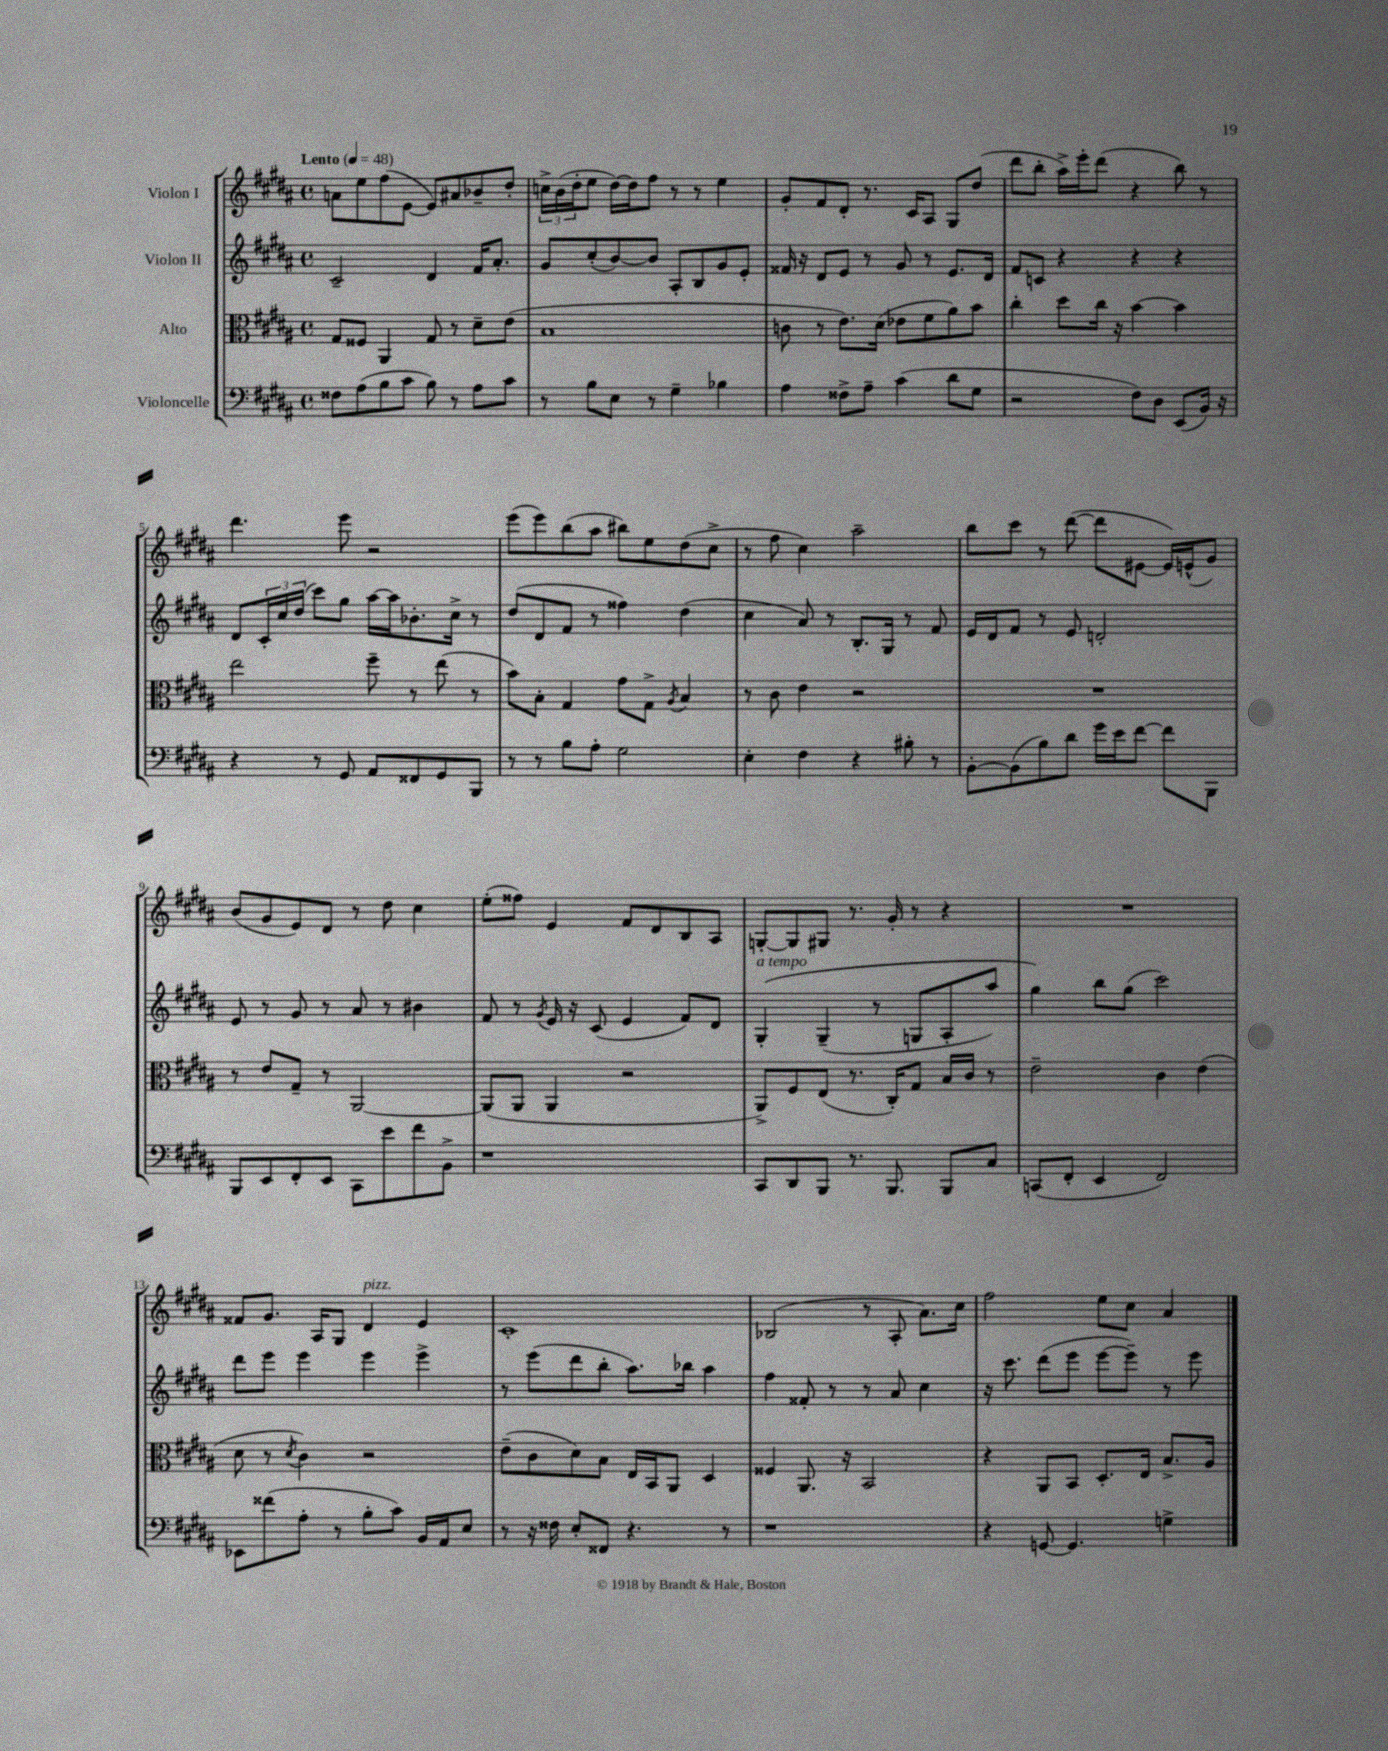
<<
\new StaffGroup <<
\new Staff = "s0" \with { instrumentName = "Violon I" } {
    \clef treble \key b \major \defaultTimeSignature \time 4/4 \tempo "Lento" 4 = 48
    a'8 e''8 fis''8( e'8~ e'8) ais'8 bes'8-- dis''8-. |
    \tuplet 3/2 { c''16-> b'16( dis''16-. } e''8 dis''16~) dis''16 fis''8 r8 r8 e''4 |
    gis'8-. fis'8 dis'8-. r8. cis'16 ais8 gis8 dis''8( |
    dis'''8 b''8-. ais''16->) e'''16-. dis'''8( r4 b''8) r8 |
    dis'''4. e'''8 r2 |
    e'''8( e'''8) b''8( ais''8 bis''8) e''8 dis''8( cis''8-> |
    r8 fis''8 cis''4) ais''2-- |
    b''8 cis'''8 r8 dis'''8~( dis'''8 eis'8~ eis'16) e'16-^( gis'8) |
    b'8( gis'8 e'8) dis'8 r8 dis''8 cis''4 |
    e''8-.( fisis''8) e'4 fis'8 dis'8 b8 ais8 |
    g8~-. g8 gis8 r8. gis'16-. r8 r4 |
    R1 |
    fisis'8 gis'8. ais16 gis8 dis'4^\markup { \italic "pizz." } e'4 |
    cis'1-. |
    bes2( r8 ais8-. ais'8.) cis''16 |
    fis''2 e''8 cis''8 ais'4 \bar "|." |
}
\new Staff = "s1" \with { instrumentName = "Violon II" } {
    \clef treble \key b \major \defaultTimeSignature \time 4/4
    cis'2-- dis'4 fis'16 ais'8.-. |
    gis'8 cis''8-.( b'8~) b'8 ais8-. b8 gis'8 e'8-. |
    fisis'16 r16 dis'8 e'8 r8 gis'8 r8 e'8. dis'16 |
    fis'8 c'8 r4 r4 r4 |
    dis'8 \tuplet 3/2 { cis'16-. cis''16 dis''16( } cis'''8) gis''8 ais''16~ ais''16 bes'8.-. cis''16-> r8 |
    dis''8( dis'8 fis'8 r8 fisis''4) dis''4( |
    cis''4 ais'8) r8 b8.-. gis16 r8 fis'8 |
    e'16 dis'16 fis'8 r8 e'8 d'2-. |
    e'8 r8 gis'8 r8 ais'8 r8 bis'4 |
    fis'8 r8 \acciaccatura { gis'8 } e'16 r16 cis'8( e'4 fis'8) dis'8 |
    gis4-.^\markup { \italic "a tempo" }\( gis4--( r8 g8 ais8-. ais''8) |
    gis''4\) b''8 gis''8( cis'''2) |
    dis'''8 e'''8 e'''4 e'''4 e'''4-> |
    r8 e'''8( dis'''8 b''8-. ais''8.) bes''16 ais''4 |
    fis''4 fisis'8-. r8 r8 ais'8 cis''4 |
    r16 cis'''8. dis'''8( e'''8 e'''8~ e'''8--) r8 e'''8 \bar "|." |
}
\new Staff = "s2" \with { instrumentName = "Alto" } {
    \clef alto \key b \major \defaultTimeSignature \time 4/4
    gis8 fisis8 ais,4 gis8 r8 dis'8-- e'8( |
    b1 |
    c'8 r8 e'8.) dis'16( ees'8 fis'8 ais'8) b'8 |
    cis''4-. dis''8 cis''16 r16 b'4~ b'4 |
    e''2 fis''8-- r8 e''8( r8 |
    b'8) b8-. gis4 gis'8 gis8-> \acciaccatura { ais8 } b4 |
    r8 cis'8 e'4 r2 |
    R1 |
    r8 e'8 gis8-- r8 ais,2~ |
    ais,8( ais,8 ais,4 r2 |
    ais,8->) fis8 e8( r8. cis16-.) gis8 b16 cis'16 r8 |
    e'2-- cis'4 e'4( |
    dis'8 r8 \acciaccatura { dis'8 } cis'4) r2 |
    e'8--( cis'8 dis'8) b8 e16 b,16 ais,8 dis4 |
    fisis4 ais,8. r16 b,2 |
    r4 ais,8 b,8 dis8.-. e16 b8.-> ais16 \bar "|." |
}
\new Staff = "s3" \with { instrumentName = "Violoncelle" } {
    \clef bass \key b \major \defaultTimeSignature \time 4/4
    fisis8 ais8( b8 cis'8 b8) r8 ais8 cis'8 |
    r8 b8 e8 r8 gis4-- bes4 |
    ais4 fisis8-> ais8-- cis'4( dis'8 gis8 |
    r2 fis8) dis8 e,8( b,16) r16 |
    r4 r8 gis,8 ais,8 fisis,8 gis,8 b,,8 |
    r8 r8 b8 ais8-. gis2 |
    e4-. fis4 r4 bis8-. r8 |
    b,8~-. b,8( b8) dis'8 gis'16 e'16 fis'8~ fis'8 b,,8 |
    b,,8 e,8 fis,8-. e,8 cis,8 e'8 fis'8 b,8-> |
    r1 |
    cis,8 dis,8 b,,8 r8. b,,8. b,,8 cis8 |
    c,8( fis,8-. e,4 fis,2) |
    ees,8 fisis'8( ais8-. r8 b8-. cis'8) b,16 ais,16 e8 |
    r8 r16 fisis16 e8-. fisis,8 r4. r8 |
    r1 |
    r4 g,8~ g,4. g4-> \bar "|." |
}
>>
>>
